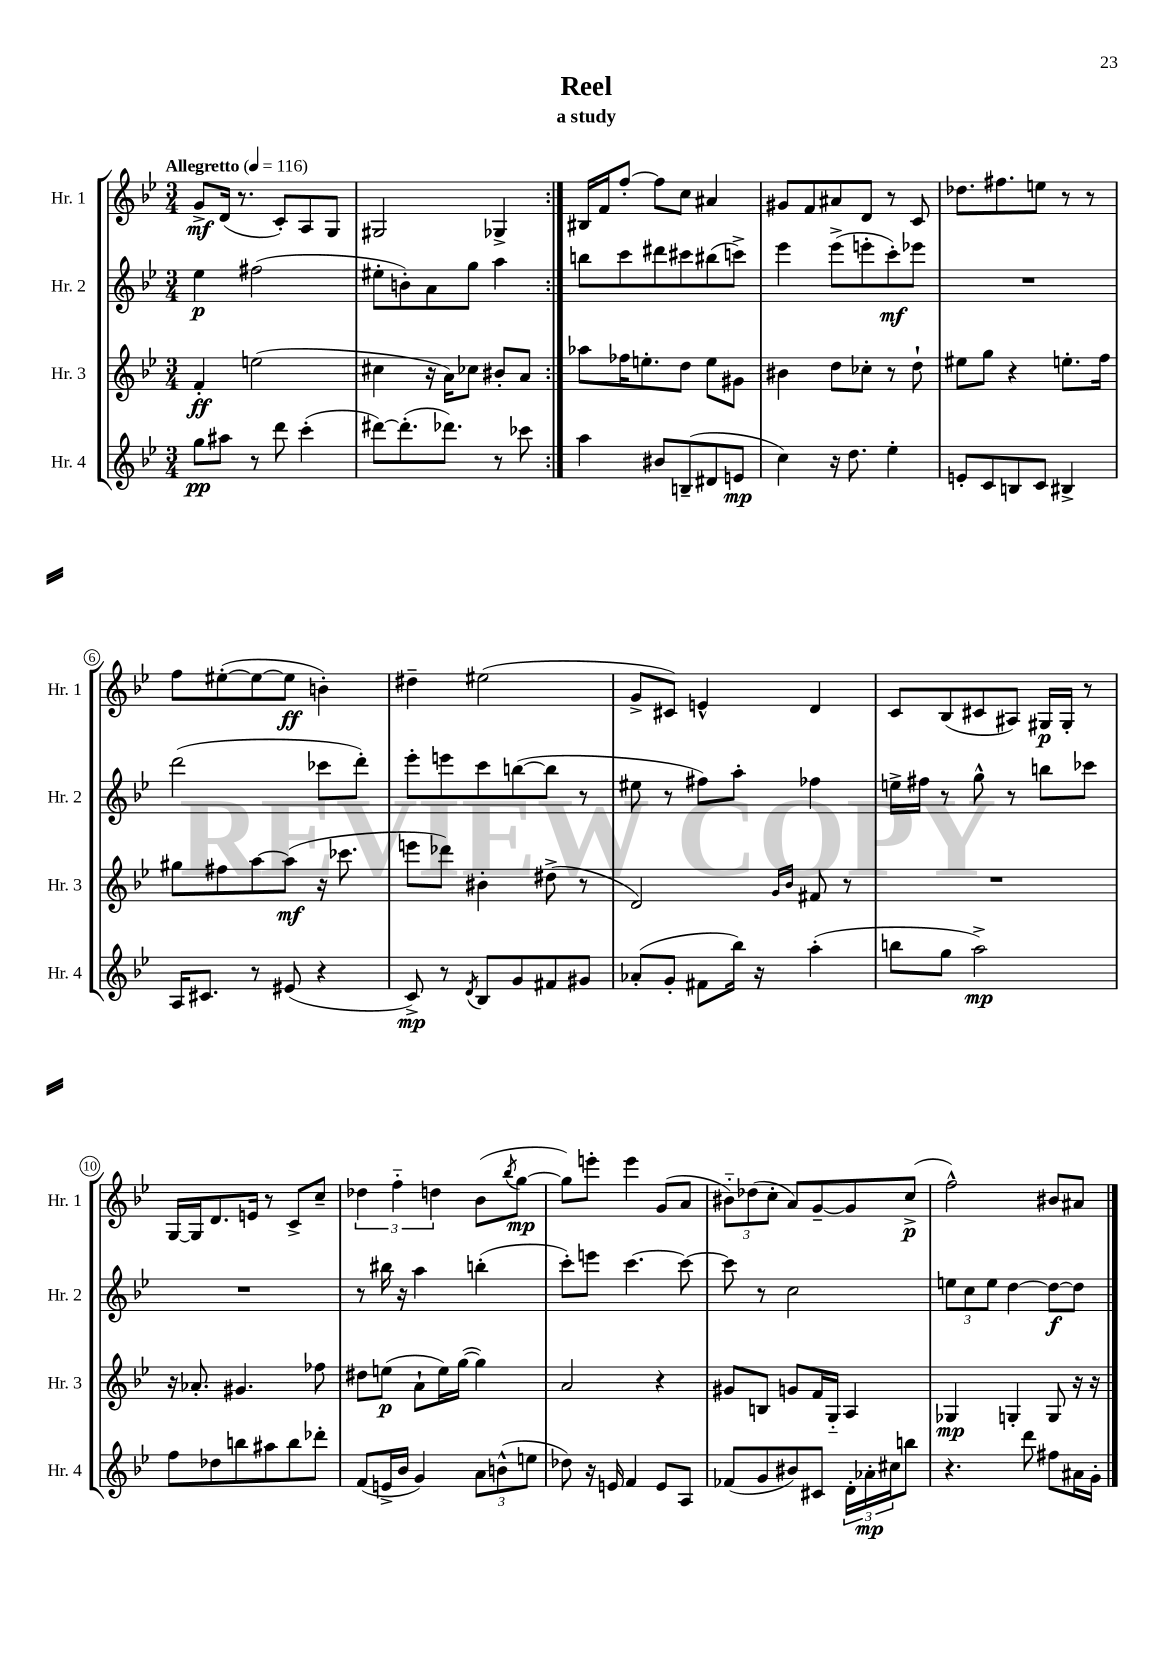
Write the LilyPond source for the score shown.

\header { title = "Reel" subtitle = "a study" }
<<
\new StaffGroup <<
\new Staff = "s0" \with { instrumentName = "Hr. 1" shortInstrumentName = "Hr. 1" } {
    \clef treble \key bes \major \numericTimeSignature \time 3/4 \tempo "Allegretto" 4 = 116
    \repeat volta 2 { g'8->\mf d'16( r8. c'8-.) a8 g8 |
    gis2 ges4-> | }
    bis16 f'16 f''8~-. f''8 c''8 ais'4 |
    gis'8 f'8 ais'8 d'8 r8 c'8 |
    des''8. fis''8. e''8 r8 r8 |
    f''8 eis''8~-.( eis''8~ eis''8\ff b'4-.) |
    dis''4-- eis''2( |
    g'8-> cis'8) e'4-^ d'4 |
    c'8 bes8( cis'8 ais8) gis16\p gis16-. r8 |
    g16~ g16 d'8. e'16 r8 c'8-> c''8-- |
    \tuplet 3/2 { des''4 f''4-_ d''4 } bes'8( \acciaccatura { bes''8 } g''8~\mp |
    g''8) e'''8-. e'''4 g'8( a'8 |
    \tuplet 3/2 { bis'8-_) des''8( c''8-. } a'8) g'8~-- g'8 c''8->\p( |
    f''2-^) bis'8 ais'8 \bar "|." |
}
\new Staff = "s1" \with { instrumentName = "Hr. 2" shortInstrumentName = "Hr. 2" } {
    \clef treble \key bes \major \numericTimeSignature \time 3/4
    \repeat volta 2 { ees''4\p fis''2( |
    eis''8-. b'8-.) a'8 g''8 a''4 | }
    b''8 c'''8 dis'''8 cis'''8 bis''8( c'''8->) |
    ees'''4 ees'''8->( e'''8-. c'''8-.\mf) ees'''8 |
    R2. |
    d'''2( ces'''8 d'''8-.) |
    ees'''8-. e'''8 c'''8 b''8~( b''8 r8 |
    eis''8 r8 fis''8) a''8-. fes''4 |
    e''16-> fis''16 r8 g''8-^ r8 b''8 ces'''8 |
    R2. |
    r8 bis''16 r16 a''4 b''4-.( |
    c'''8-.) e'''8 c'''4.~ c'''8~ |
    c'''8 r8 c''2 |
    \tuplet 3/2 { e''8 c''8 e''8 } d''4~ d''8~\f d''8 \bar "|." |
}
\new Staff = "s2" \with { instrumentName = "Hr. 3" shortInstrumentName = "Hr. 3" } {
    \clef treble \key bes \major \numericTimeSignature \time 3/4
    \repeat volta 2 { f'4-.\ff e''2( |
    cis''4 r16 a'16) ces''8 bis'8-. a'8 | }
    aes''8 fes''16 e''8.-. d''8 e''8 gis'8 |
    bis'4 d''8 ces''8-. r8 d''8-! |
    eis''8 g''8 r4 e''8.-. f''16 |
    gis''8 fis''8 a''8~ a''8\mf( r16 ces'''8. |
    e'''8 des'''8) bis'4-. dis''8->( r8 |
    d'2) \grace { g'16 bes'16 } fis'8 r8 |
    R2. |
    r16 aes'8.-. gis'4. fes''8 |
    dis''8 e''8\p( a'8-! e''16) g''16~( g''4) |
    a'2 r4 |
    gis'8 b8 g'8 f'16 g16-_ a4 |
    ges4\mp g4-. g8 r16 r16 \bar "|." |
}
\new Staff = "s3" \with { instrumentName = "Hr. 4" shortInstrumentName = "Hr. 4" } {
    \clef treble \key bes \major \numericTimeSignature \time 3/4
    \repeat volta 2 { g''8\pp ais''8 r8 d'''8 c'''4-.( |
    dis'''8~) dis'''8.-.( des'''8.) r8 ces'''8 | }
    a''4 bis'8 b8--( dis'8 e'8\mp |
    c''4) r16 d''8. ees''4-. |
    e'8-. c'8 b8 c'8 bis4-> |
    a16 cis'8. r8 eis'8( r4 |
    c'8->\mp) r8 \acciaccatura { d'8 } bes8 g'8 fis'8 gis'8 |
    aes'8-.( g'8-. fis'8 bes''16) r16 a''4-.( |
    b''8 g''8 a''2->\mp) |
    f''8 des''8 b''8 ais''8 b''8 des'''8-. |
    f'8( e'16-> bes'16 g'4) \tuplet 3/2 { a'8 b'8-^( e''8 } |
    des''8) r16 e'16 f'4 e'8 a8 |
    fes'8( g'8 bis'8) cis'8 \tuplet 3/2 { d'16-. aes'16-.\mp cis''16 } b''8 |
    r4. d'''8 fis''8 ais'16 g'16-. \bar "|." |
}
>>
>>
\layout { \context { \Score \override BarNumber.stencil = #(make-stencil-circler 0.1 0.3 ly:text-interface::print) } }
